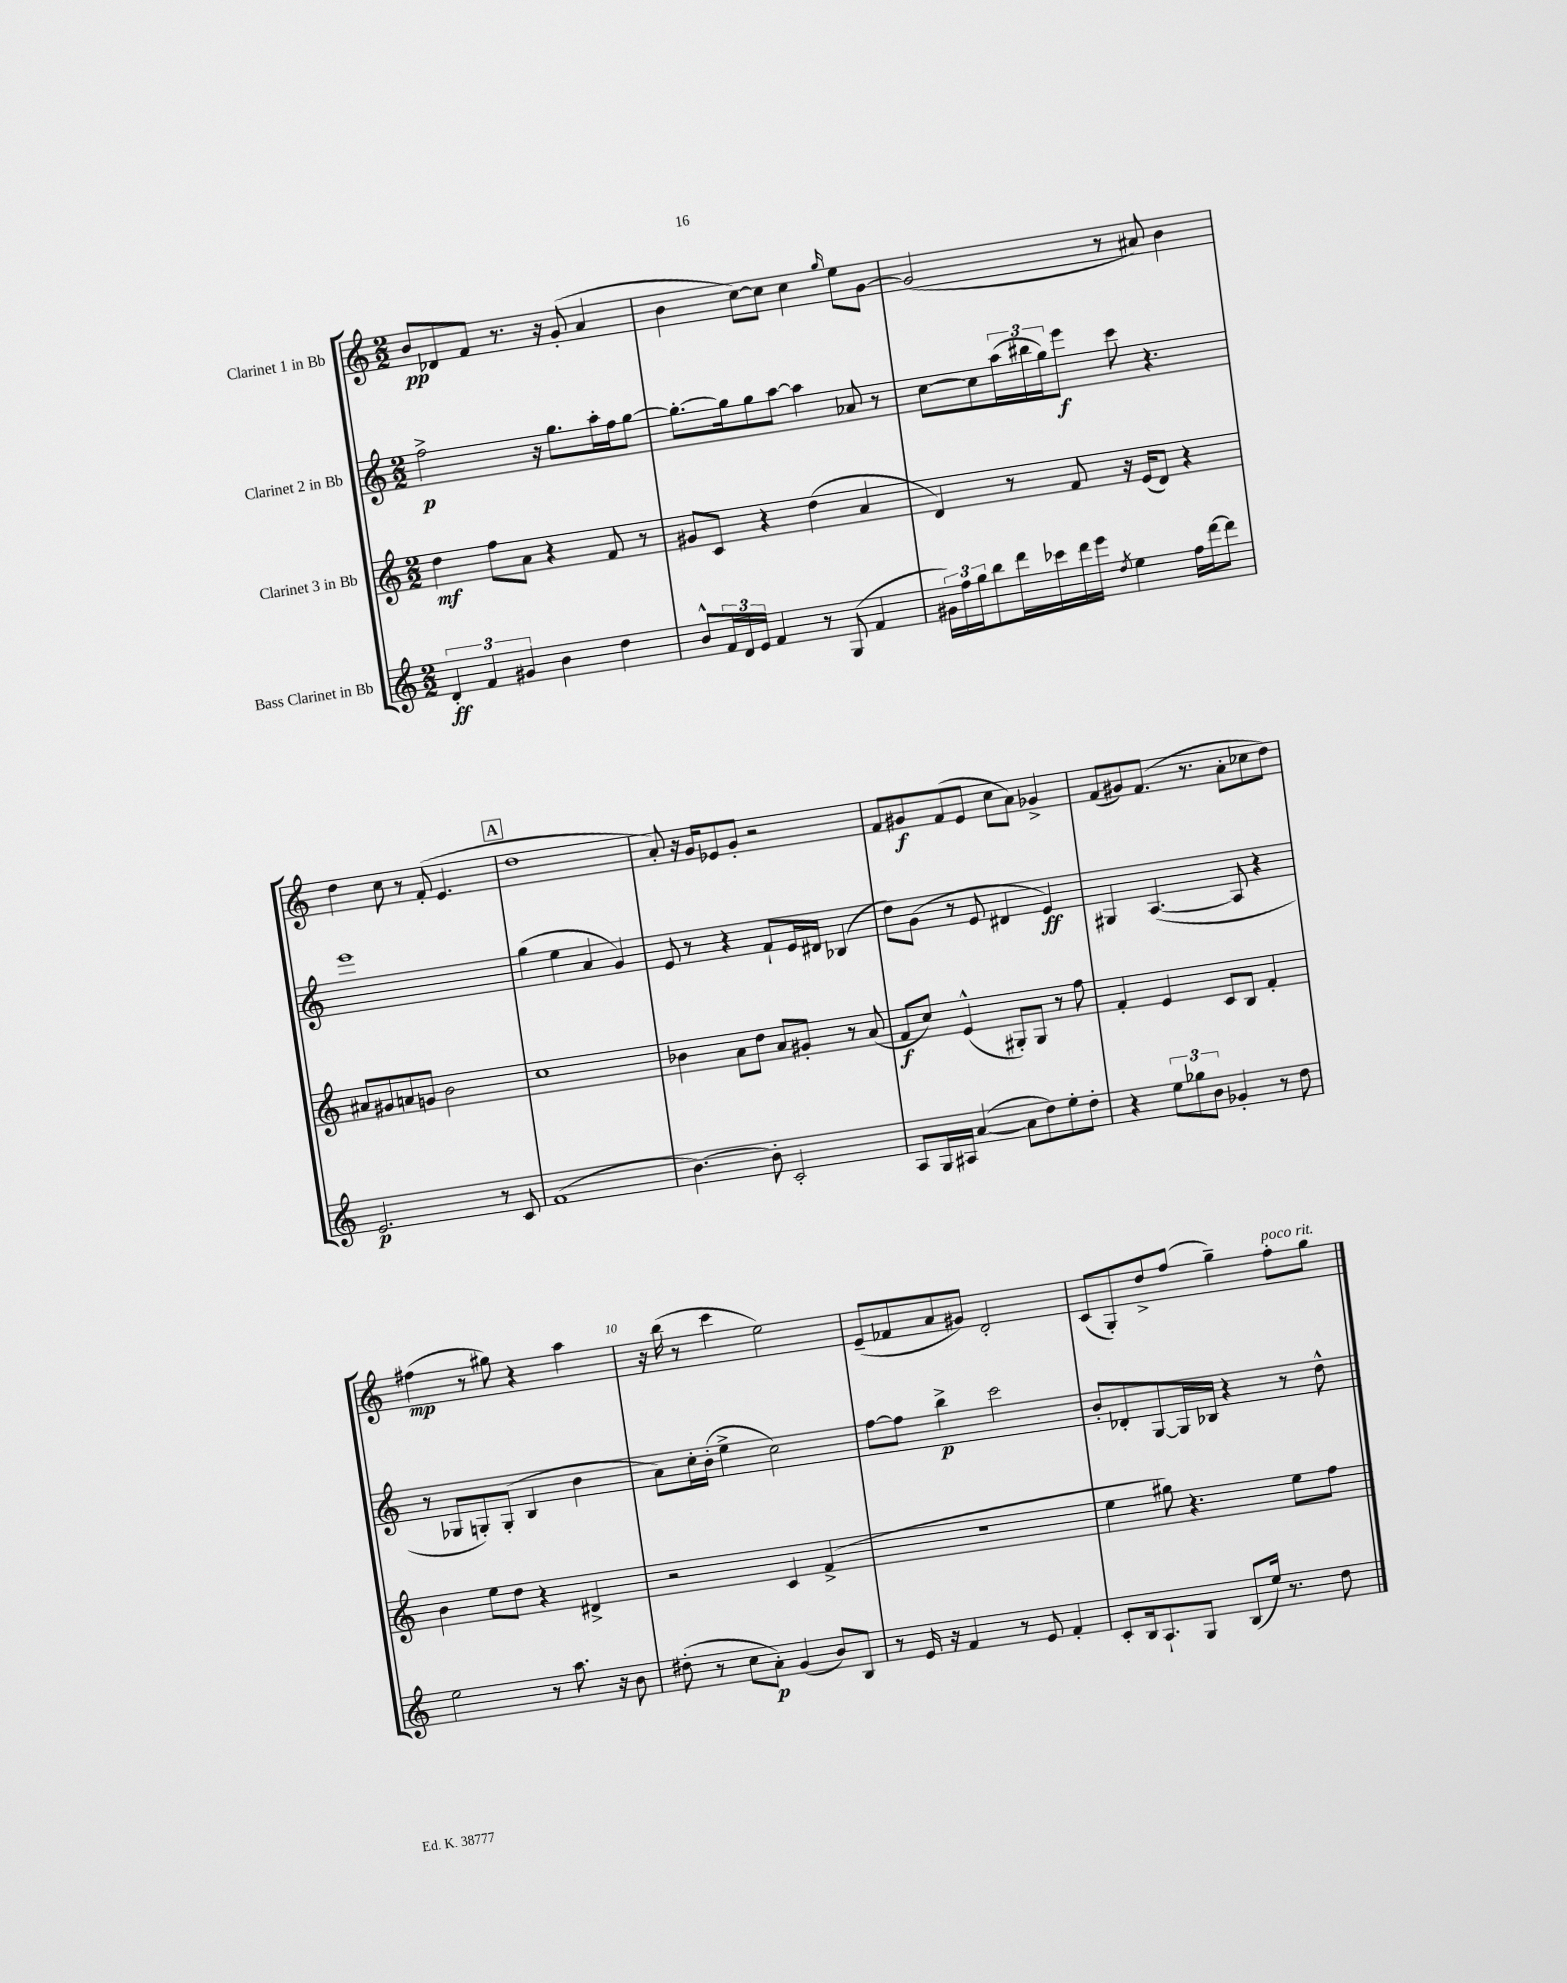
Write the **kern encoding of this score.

**kern	**kern	**kern	**kern
*staff4	*staff3	*staff2	*staff1
*clefG2	*clefG2	*clefG2	*clefG2
*k[]	*k[]	*k[]	*k[]
*M2/2	*M2/2	*M2/2	*M2/2
6d'	4dd	2ff^	8b
.	.	.	8d-
6f	.	.	.
.	8ff	.	8f
6g#	.	.	.
.	8a	.	8.r
4b	4r	16r	.
.	.	8.gg	16r
.	.	.	(8g'
4dd	8f	16aa'	4a
.	.	16ff	.
.	8r	[8gg	.
=	=	=	=
8b^^	8g#	8.gg'_	4b
24f	8c	.	.
24d	.	.	.
.	.	16gg]	.
24e	.	.	.
4f	4r	8gg	[8cc)
.	.	[8aa	8cc]
8r	(4dd	4aa]	4cc
(8G	.	.	.
.	.	.	16qqgg
4f	4a	8a-	8ee
.	.	8r	[8g
=	=	=	=
24g#)	4d)	[8cc	(2g]
24ff	.	.	.
24gg	.	.	.
8bb	.	8cc]	.
16ddd	8r	(24aa	.
.	.	24bb#	.
16ccc-	.	.	.
.	.	24gg)	.
16ddd	8f	8eee	.
16eee	.	.	.
8qdd	.	.	.
4ee	16r	8ccc	8r
.	(16e	.	.
.	8d)	4.r	8a#)
16ff	4r	.	4b
[16ddd	.	.	.
8ddd]	.	.	.
=	=	=	=
2.e	8a#	1eee	4dd
.	8g#	.	.
.	8a	.	8cc
.	8g	.	8r
.	2b	.	(8f'
.	.	.	4.e
8r	.	.	.
8c	.	.	.
=	=	=	=
(1f	1cc	(4gg	1dd
.	.	4ee	.
.	.	4a	.
.	.	4g)	.
=	=	=	=
[4.b)	4b-	8e	8a')
.	.	8r	16r
.	.	.	16g
.	8a	4r	8e-
8b']	8dd	.	8g'
2c'	8a	8f`	2r
.	8g#'	16e	.
.	.	16d#	.
.	8r	(4B-	.
.	(8a	.	.
=	=	=	=
8A	8f	8dd)	8f
16G	8cc)	(8g	8g#
16A#	.	.	.
([4a	(4e^^	8r	(8f
.	.	8e	8e
8a]	8G#')	4d#	8cc
8dd)	8G#	.	8a)
8ee'	8r	4e)	4g-^
8dd'	8ff	.	.
=	=	=	=
4r	4f'	4G#	(8f
.	.	.	8g#)
12ee	4e	([4.A	(8.f
12gg-	.	.	.
12b	.	.	.
.	.	.	8.r
4g-'	8c	.	.
.	8B	8A]	8a'
8r	4f'	4r	8cc-
8dd	.	.	8dd)
=	=	=	=
2ee	4b	8r	(4ff#
.	.	8G-	.
.	8ee	8G')	8r
.	8dd	(8G'	8gg#)
8r	4r	4B	4r
8.aa	.	.	.
.	4d#^	4b	4aa
16r	.	.	.
8b	.	.	.
=	=	=	=
(8dd#'	2r	8a)	16r
.	.	.	(16bb
8r	.	16cc'	8r
.	.	(16b'	.
8cc	.	4ee^	4ccc
8a')	.	.	.
(4g	4c	2cc)	2ee)
8b)	(4f^	.	.
8B	.	.	.
=	=	=	=
8r	1r	[8ff	(8e~
16e	.	8ff]	8f-
16r	.	.	.
4f	.	4bb^	8a
.	.	.	8g#)
8r	.	2ccc	2d'
8e	.	.	.
4f'	.	.	.
=	=	=	=
8c'	4ee	8b'	(8c
16B	.	8d-'	8G')
8.A`	.	.	.
.	8gg#)	[8G	8dd^
8G	4.r	16G]	(8ff
.	.	16B-	.
(8B	.	4r	4gg~)
16ee)	.	.	.
8.r	.	.	.
.	8ee	8r	8ff'
8dd	8ff	8dd^^	8gg
==	==	==	==
*-	*-	*-	*-
